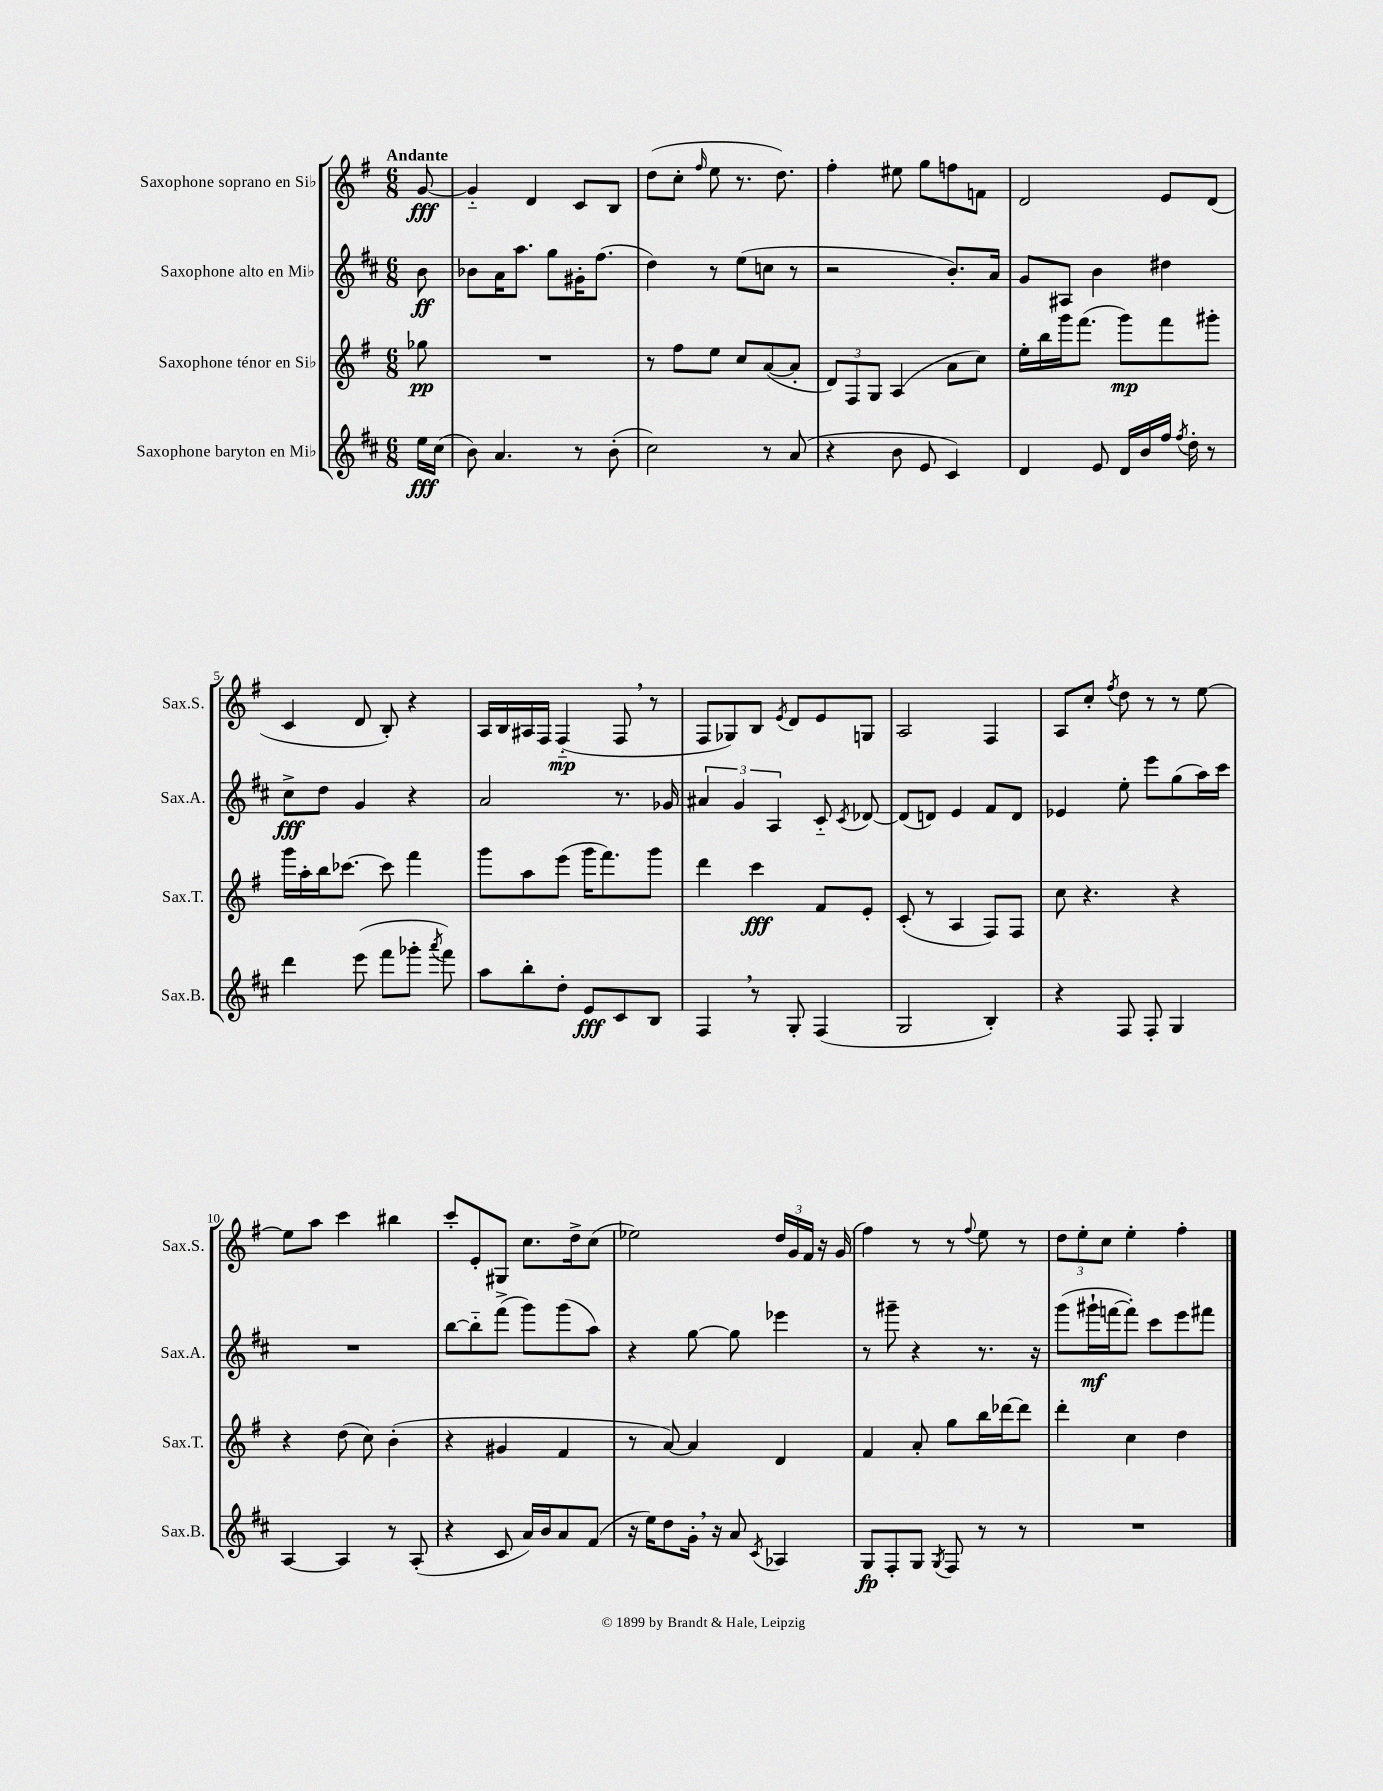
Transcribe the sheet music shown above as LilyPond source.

<<
\new StaffGroup <<
\new Staff = "s0" \with { instrumentName = "Saxophone soprano en Sib" shortInstrumentName = "Sax.S." } {
    \clef treble \key g \major \numericTimeSignature \time 6/8 \partial 8 \tempo "Andante"
    \autoBeamOff g'8~\fff |
    g'4-_ d'4 c'8[ b8] |
    d''8[( c''8]-. \grace { fis''16 } e''8 r8. d''8.) |
    fis''4-. eis''8 g''8[ f''8 f'8] |
    d'2 e'8[ d'8]( |
    c'4 d'8 b8-.) r4 |
    a16[ b16 ais16 fis16] fis4-_\mp( fis8 \breathe r8 |
    fis8[ ges8) b8] \acciaccatura { e'8 } d'8[ e'8 g8] |
    a2 fis4 |
    a8[ c''8]-. \acciaccatura { fis''8 } d''8 r8 r8 e''8~ |
    e''8[ a''8] c'''4 bis''4 |
    c'''8[-. e'8-. gis8] c''8.[ d''16-> c''8]( |
    ees''2) \tuplet 3/2 { d''16[ g'16 fis'16] } r16 g'16( |
    fis''4) r8 r8 \appoggiatura { fis''8 } e''8 r8 |
    \tuplet 3/2 { d''8[ e''8-. c''8] } e''4-. fis''4-. \bar "|." |
}
\new Staff = "s1" \with { instrumentName = "Saxophone alto en Mib" shortInstrumentName = "Sax.A." } {
    \clef treble \key d \major \numericTimeSignature \time 6/8 \partial 8
    \autoBeamOff b'8\ff |
    bes'8[ a'16 a''8.] g''8[ gis'16-. fis''8.]( |
    d''4) r8 e''8[( c''8] r8 |
    r2 b'8.[-.) a'16] |
    g'8[ ais8] b'4 dis''4 |
    cis''8[->\fff d''8] g'4 r4 |
    a'2 r8. ges'16 |
    \tuplet 3/2 { ais'4 g'4 a4 } cis'8-_ \acciaccatura { cis'8 } des'8~ |
    des'8[( d'8]) e'4 fis'8[ d'8] |
    ees'4 e''8-. e'''8[ g''8( a''16) cis'''16] |
    R2. |
    b''8[~ b''8-_ fis'''8]->( g'''8[) g'''8( a''8]) |
    r4 g''8~ g''8 ees'''4 |
    r8 gis'''8-- r4 r8. r16 |
    g'''8[( gis'''16-!\mf f'''16~ f'''8]-.) cis'''8[ e'''8 fis'''8] \bar "|." |
}
\new Staff = "s2" \with { instrumentName = "Saxophone ténor en Sib" shortInstrumentName = "Sax.T." } {
    \clef treble \key g \major \numericTimeSignature \time 6/8 \partial 8
    \autoBeamOff ges''8\pp |
    R2. |
    r8 fis''8[ e''8] c''8[ a'8~( a'8]-. |
    \tuplet 3/2 { d'8[) fis8 g8] } a4( a'8[ c''8]) |
    e''16[-. b''16 g'''16 fis'''8.]( g'''8[\mp) fis'''8 gis'''8]-. |
    g'''16[ a''16-. b''16 ces'''8.]~ ces'''8 fis'''4 |
    g'''8[ a''8 e'''8]( g'''16[ fis'''8.) g'''8] |
    d'''4 c'''4\fff fis'8[ e'8]-. |
    c'8-.( r8 a4 fis8[) fis8] |
    c''8 r4. r4 |
    r4 d''8( c''8) b'4-.( |
    r4 gis'4 fis'4 |
    r8 a'8~) a'4 d'4 |
    fis'4 a'8-. g''8[ b''16 des'''16~ des'''8] |
    d'''4-. c''4 d''4 \bar "|." |
}
\new Staff = "s3" \with { instrumentName = "Saxophone baryton en Mib" shortInstrumentName = "Sax.B." } {
    \clef treble \key d \major \numericTimeSignature \time 6/8 \partial 8
    \autoBeamOff e''16[\fff cis''16]( |
    b'8) a'4. r8 b'8-.( |
    cis''2) r8 a'8( |
    r4 b'8 e'8 cis'4) |
    d'4 e'8 d'16[ b'16 fis''16] \acciaccatura { fis''8 } d''16-. r8 |
    d'''4 e'''8( fis'''8[ ges'''8]-. \acciaccatura { a'''8 } fis'''8) |
    a''8[ b''8-. d''8]-. e'8[\fff cis'8 b8] |
    fis4 \breathe r8 g8-. fis4( |
    g2 b4-.) |
    r4 fis8 fis8-. g4 |
    a4~ a4 r8 a8-.( |
    r4 cis'8 a'16[) b'16 a'8 fis'8]( |
    r16 e''16[) d''8 g'16]-. \breathe r16 a'8 \acciaccatura { cis'8 } aes4 |
    g8[\fp fis8-. g8] \acciaccatura { g8 } fis8 r8 r8 |
    R2. \bar "|." |
}
>>
>>
